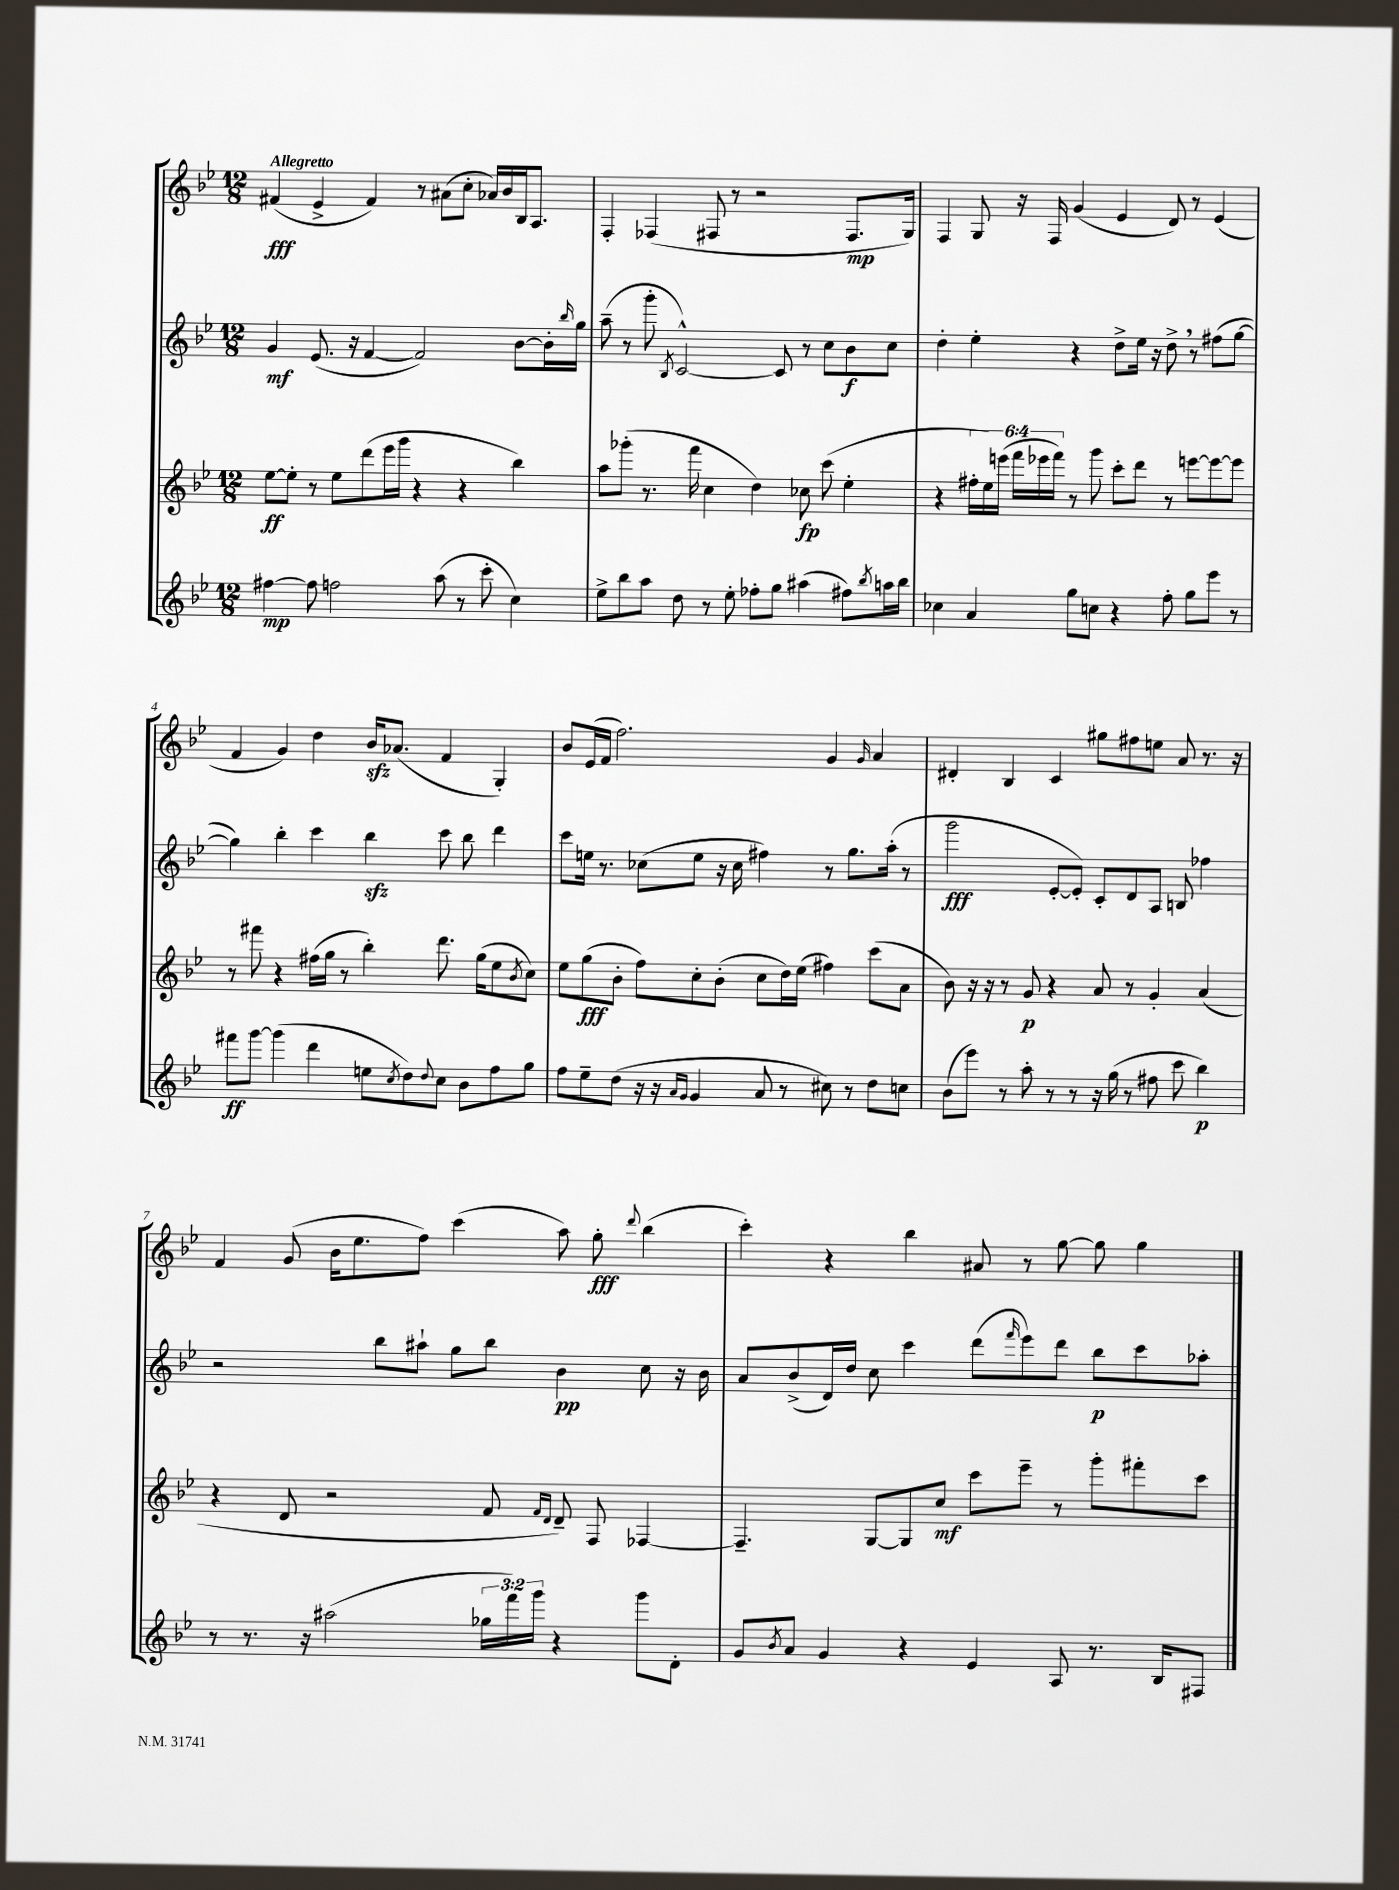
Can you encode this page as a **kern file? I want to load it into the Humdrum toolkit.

**kern	**dynam	**kern	**dynam	**kern	**dynam	**kern	**dynam
*part4	*part4	*part3	*part3	*part2	*part2	*part1	*part1
*staff4	*staff4	*staff3	*staff3	*staff2	*staff2	*staff1	*staff1
*clefG2	*	*clefG2	*	*clefG2	*	*clefG2	*
*k[b-e-]	*	*k[b-e-]	*	*k[b-e-]	*	*k[b-e-]	*
*M12/8	*	*M12/8	*	*M12/8	*	*M12/8	*
=1	=1	=1	=1	=1	=1	=1	=1
!	!	!	!	!	!	!LO:TX:a:B:t=Allegretto	!
[4ff#X\	mp	[8ee-\L	ff	4g/	mf	(4f#X/	fff
.	.	8ee-'\J]	.	.	.	.	.
8ff#\]	.	8r	.	(8.e-/	.	4e-^/	.
2ffn\	.	8ee-\L	.	.	.	.	.
.	.	.	.	16r	.	.	.
.	.	(8ddd\	.	[4f/	.	4f#/)	.
.	.	16eee-\L	.	.	.	.	.
.	.	16ggg\JJ	.	.	.	.	.
.	.	4r	.	2f/])	.	8r	.
(8aa\	.	.	.	.	.	(8a#X\L	.
8r	.	4r	.	.	.	8cc'\J	.
8ccc'\	.	.	.	.	.	16a-X/LL)	.
.	.	.	.	.	.	16b-/	.
4cc\)	.	4bb-\)	.	[8b-\L	.	16B-/J	.
.	.	.	.	.	.	8.A/J	.
.	.	.	.	16b-'\L]	.	.	.
.	.	.	.	16qqbb-/	.	.	.
.	.	.	.	16gg\JJ	.	.	.
=2	=2	=2	=2	=2	=2	=2	=2
8ee-^\L	.	8aa\L	.	(8aa~\	.	4F'/	.
8bb-\	.	(8ggg-X'\J	.	8r	.	.	.
8aa\J	.	8.r	.	8ggg'\	.	(4F-X/	.
.	.	.	.	8qB-/	.	.	.
8dd\	.	.	.	[2c^^/)	.	.	.
.	.	16fff\	.	.	.	.	.
8r	.	4cc\	.	.	.	8F#X/	.
8ee-'\	.	.	.	.	.	8r	.
8ff-X'\L	.	4dd\)	.	.	.	2r	.
8gg\J	.	.	.	8c/]	.	.	.
(4aa#X\	.	8cc-X\	fp	8r	.	.	.
.	.	(8ccc\	.	8cc\L	.	.	.
8ff#X\L)	.	4ee-'\	.	8b-\	f	8.F#/L	mp
8qbb-/	.	.	.	.	.	.	.
16aan\L	.	.	.	8cc\J	.	.	.
16bb-\JJ	.	.	.	.	.	16G/Jk)	.
=3	=3	=3	=3	=3	=3	=3	=3
4cc-X\	.	4r	.	4dd'\	.	4F/	.
4a/	.	24ff#X'\LL	.	4ee-'\	.	8G/	.
.	.	24ee-\)	.	.	.	.	.
.	.	(24eeen\JJ	.	.	.	.	.
.	.	24fff\LL	.	.	.	16r	.
.	.	24eee-X\	.	.	.	.	.
.	.	.	.	.	.	16F/	.
.	.	24fff\JJ)	.	.	.	.	.
8gg\L	.	8r	.	4r	.	(4g/	.
8ccn\J	.	8ggg\	.	.	.	.	.
4r	.	8ccc'\L	.	8dd^\L	.	4e-/	.
.	.	8ddd\J	.	16ee-\Jk	.	.	.
.	.	.	.	16r	.	.	.
8ff'\	.	8r	.	8dd^,\	.	8d/)	.
8gg\L	.	[8eeen\L	.	8r	.	8r	.
8eee-\J	.	8eee\_	.	(8ff#X\L	.	(4e-/	.
8r	.	8eee\J]	.	[8gg\J	.	.	.
!!LO:LB:g=z
=4	=4	=4	=4	=4	=4	=4	=4
8fff#X\L	ff	8r	.	4gg\])	.	4f/	.
[8ggg\J	.	8fff#X\	.	.	.	.	.
(4ggg\]	.	4r	.	4bb-'\	.	4g/)	.
4ddd\	.	(16ff#X\LL	.	4ccc\	.	4dd\	.
.	.	16gg\JJ	.	.	.	.	.
.	.	8r	.	.	.	.	.
8een\L	.	4bb-'\)	.	4bb-zz\	.	16b-zz/KL	.
.	.	.	.	.	.	(8.a-X/J	.
8qcc/	.	.	.	.	.	.	.
8dd\)	.	.	.	.	.	.	.
8qqdd/	.	.	.	.	.	.	.
8cc\J	.	8.ddd\	.	8ccc\	.	4f/	.
8b-\L	.	.	.	8bb-\	.	.	.
.	.	(16gg\KL	.	.	.	.	.
8ff\	.	8ee-\	.	4ddd\	.	4G'/)	.
.	.	8qb-/	.	.	.	.	.
8gg\J	.	8cc\J)	.	.	.	.	.
=5	=5	=5	=5	=5	=5	=5	=5
8ff\L	.	8ee-\L	.	8ccc\L	.	8b-/L	.
8ee-~\	.	(8gg\	fff	16een\Jk	.	(16e-/L	.
.	.	.	.	8.r	.	16f/JJ	.
(8dd\J	.	8b-'\J	.	.	.	2.ff\)	.
16r	.	8ff\L)	.	(8cc-X\L	.	.	.
16r	.	.	.	.	.	.	.
16qqa/LL	.	.	.	.	.	.	.
16qqg/JJ	.	.	.	.	.	.	.
4g/	.	8cc'\	.	8ee\J	.	.	.
.	.	(8b-'\J	.	16r	.	.	.
.	.	.	.	16cc-\	.	.	.
8a/	.	8cc\L	.	4ff#X\)	.	.	.
8r	.	16dd\L)	.	.	.	.	.
.	.	(16ee-\JJ	.	.	.	.	.
8cc#X\)	.	4ff#X\)	.	8r	.	4g/	.
8r	.	.	.	8.gg\L	.	.	.
.	.	.	.	.	.	16qqg/	.
8dd\L	.	(8ccc\L	.	.	.	4a/	.
.	.	.	.	(16aa'\Jk	.	.	.
8ccn\J	.	8a\J	.	8r	.	.	.
=6	=6	=6	=6	=6	=6	=6	=6
(8b-\L	.	8b-\)	.	2ggg\	fff	4d#X'/	.
8eee-\J)	.	16r	.	.	.	.	.
.	.	16r	.	.	.	.	.
8r	.	8r	.	.	.	4B-/	.
8aa'\	.	8g/	p	.	.	.	.
8r	.	4r	.	[8e-'/L	.	4c/	.
8r	.	.	.	8e-'/J])	.	.	.
16r	.	8a/	.	8c'/L	.	8gg#X\L	.
(16gg\	.	.	.	.	.	.	.
8r	.	8r	.	8d/	.	8ff#X\	.
8ff#X\	.	4g'/	.	8A/J	.	8een\J	.
8ccc\	.	.	.	8Bn/	.	8a/	.
4bb-\)	p	(4a/	.	4ff-X\	.	8.r	.
.	.	.	.	.	.	16r	.
!!LO:LB:g=z
=7	=7	=7	=7	=7	=7	=7	=7
8r	.	4r	.	2r	.	4f/	.
8.r	.	.	.	.	.	.	.
.	.	8d/	.	.	.	(8g/	.
16r	.	.	.	.	.	.	.
(2aa#X\	.	2r	.	.	.	16b-\KL	.
.	.	.	.	.	.	8.ee-\	.
.	.	.	.	8bb-\L	.	.	.
.	.	.	.	8aa#X`\J	.	8ff\J)	.
.	.	.	.	8gg\L	.	(4ccc\	.
24gg-X\LL	.	8f/	.	8bb-\J	.	.	.
24fff\)	.	.	.	.	.	.	.
24ggg\JJ	.	.	.	.	.	.	.
.	.	16qqf/LL	.	.	.	.	.
.	.	16qqd/JJ	.	.	.	.	.
4r	.	8d~/)	.	4b-\	pp	8aa\)	.
.	.	8F/	.	.	.	8gg'\	fff
.	.	.	.	.	.	8qqddd/	.
8ggg\L	.	[4F-X/	.	8cc\	.	(4bb-\	.
8d'\J	.	.	.	16r	.	.	.
.	.	.	.	16b-\	.	.	.
=8	=8	=8	=8	=8	=8	=8	=8
8g/L	.	4.F-~/]	.	8a/L	.	4ccc'\)	.
8qb-/	.	.	.	.	.	.	.
8a/J	.	.	.	(8b-^/	.	.	.
4g/	.	.	.	16d/L)	.	4r	.
.	.	.	.	16dd/JJ	.	.	.
.	.	[8G/L	.	8cc\	.	.	.
4r	.	8G/]	.	4ccc\	.	4bb-\	.
.	.	8cc/J	mf	.	.	.	.
4e-/	.	8ccc\L	.	(8ddd\L	.	8a#X/	.
.	.	.	.	16qqfff/	.	.	.
.	.	8eee-~\J	.	8eee-\)	.	8r	.
8A/	.	8r	.	8ddd\J	.	[8gg\	.
8.r	.	8ggg'\L	.	8bb-\L	p	8gg\]	.
.	.	8fff#X'\	.	8ccc\	.	4gg\	.
16B-/KL	.	.	.	.	.	.	.
8F#X/J	.	8ccc\J	.	8aa-X'\J	.	.	.
==	==	==	==	==	==	==	==
*-	*-	*-	*-	*-	*-	*-	*-
